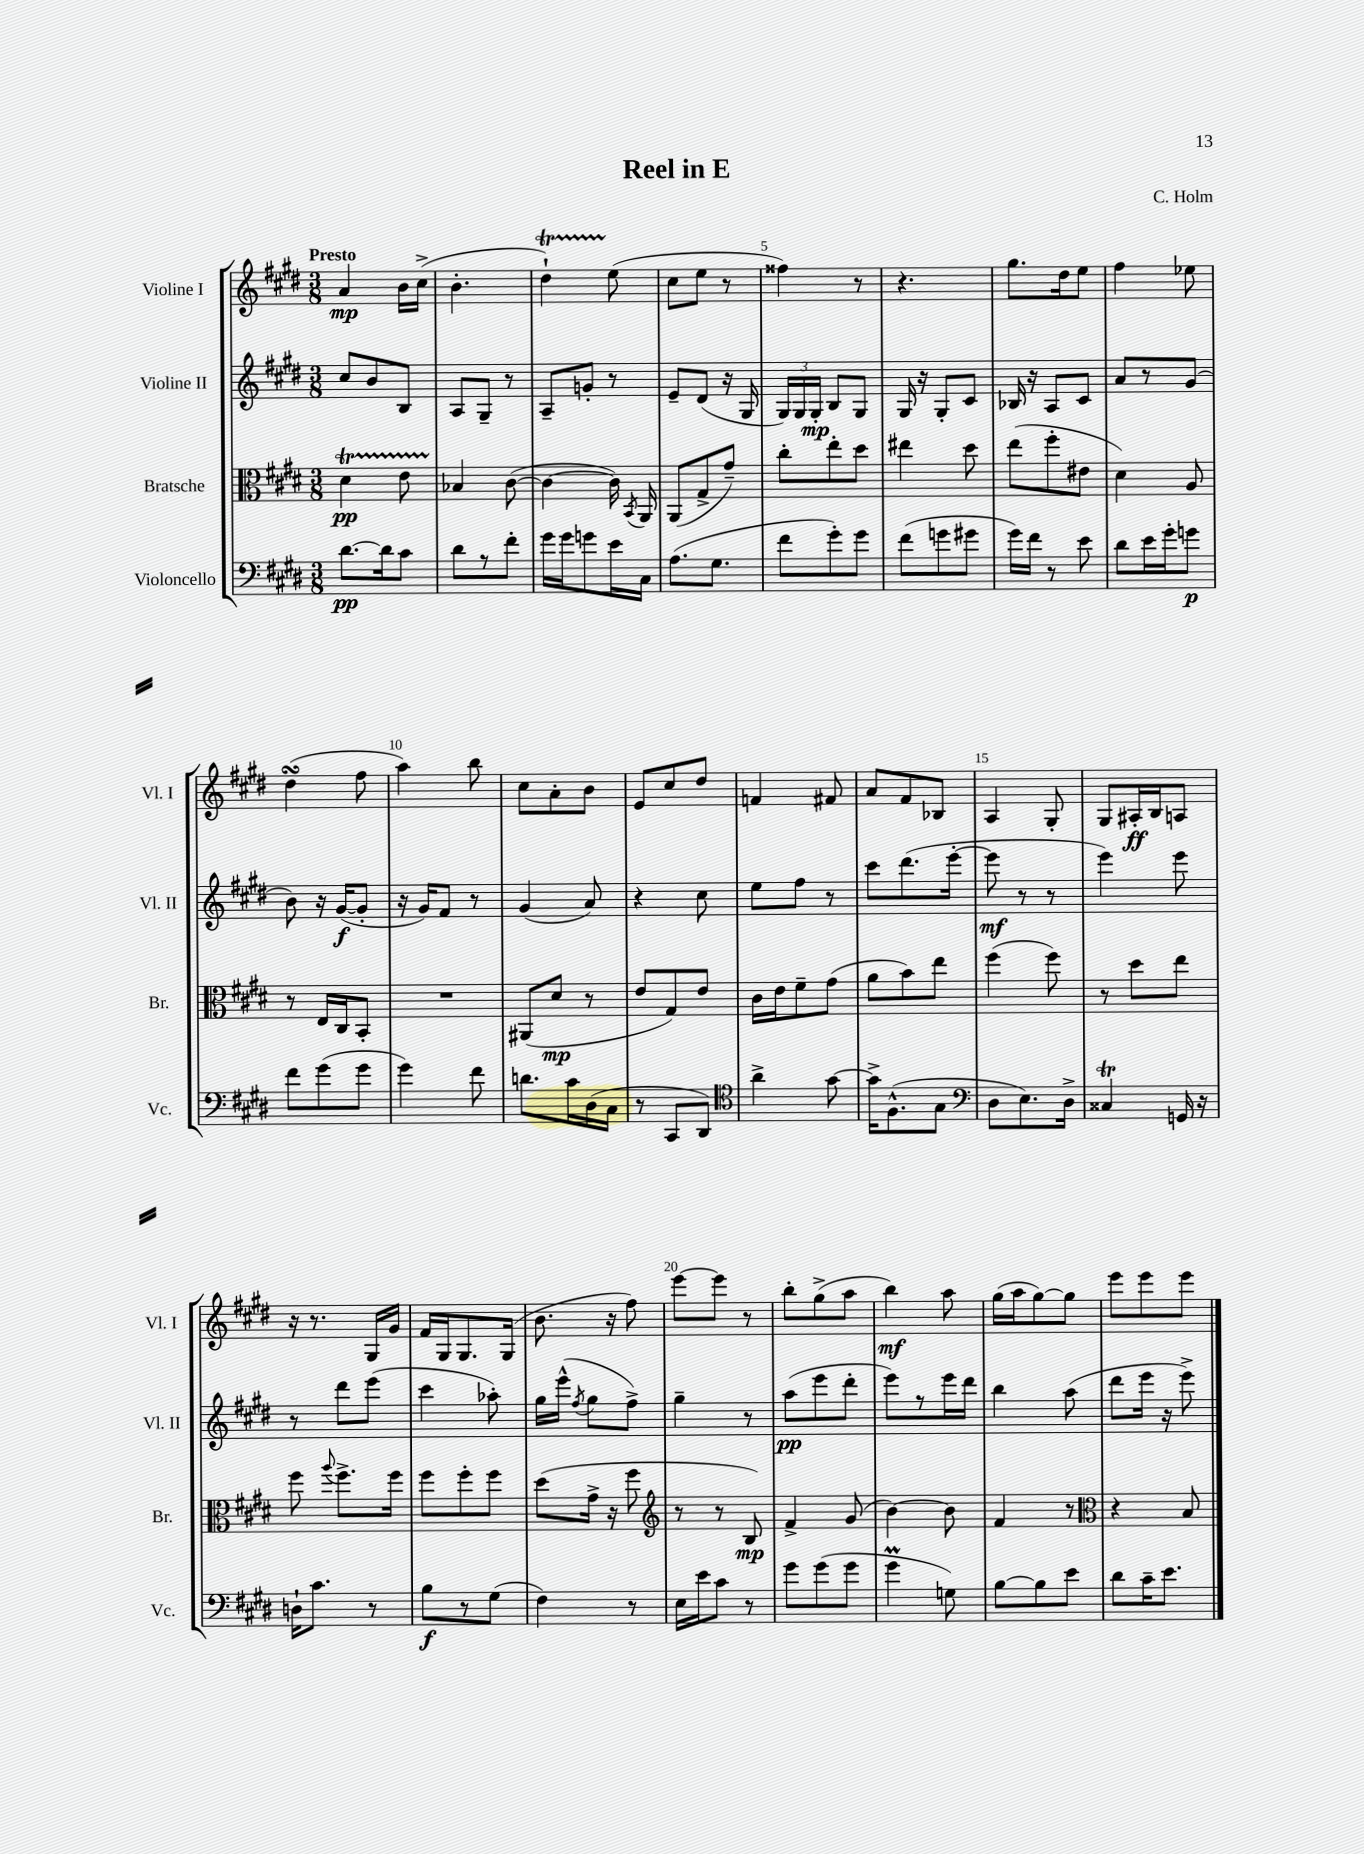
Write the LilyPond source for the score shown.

\header { title = "Reel in E" composer = "C. Holm" }
<<
\new StaffGroup <<
\new Staff = "s0" \with { instrumentName = "Violine I" shortInstrumentName = "Vl. I" } {
    \clef treble \key e \major \numericTimeSignature \time 3/8 \tempo "Presto"
    \autoBeamOff a'4\mp b'16[ cis''16]->( |
    b'4.-. |
    dis''4-!\startTrillSpan) e''8\stopTrillSpan( |
    cis''8[ e''8] r8 |
    fisis''4) r8 |
    r4. |
    gis''8.[ dis''16 e''8] |
    fis''4 ees''8 |
    dis''4\turn( fis''8 |
    a''4) b''8 |
    cis''8[ a'8-. b'8] |
    e'8[ cis''8 dis''8] |
    f'4 fis'8 |
    a'8[ fis'8 bes8] |
    a4 gis8-. |
    gis8[ ais16-.\ff b16 a8] |
    r16 r8. gis16[ gis'16] |
    fis'16[ gis16 gis8. gis16]( |
    b'8. r16 fis''8) |
    e'''8[~ e'''8] r8 |
    b''8[-. gis''8->( a''8] |
    b''4\mf) a''8 |
    gis''16[( a''16 gis''8~) gis''8] |
    e'''8[ e'''8 e'''8] \bar "|." |
}
\new Staff = "s1" \with { instrumentName = "Violine II" shortInstrumentName = "Vl. II" } {
    \clef treble \key e \major \numericTimeSignature \time 3/8
    \autoBeamOff cis''8[ b'8 b8] |
    a8[ gis8]-- r8 |
    a8[-- g'8]-. r8 |
    e'8[-- dis'8]( r16 gis16 |
    \tuplet 3/2 { gis16[) gis16 gis16]-.\mp } b8[ gis8] |
    gis16 r16 gis8[-. cis'8] |
    bes16 r16 a8[ cis'8] |
    a'8[ r8 gis'8]( |
    b'8) r16 gis'16[~\f( gis'8]-. |
    r16 gis'16[) fis'8] r8 |
    gis'4( a'8) |
    r4 cis''8 |
    e''8[ fis''8] r8 |
    cis'''8[ dis'''8.( e'''16]~-. |
    e'''8\mf r8 r8 |
    e'''4) e'''8 |
    r8 dis'''8[ e'''8]( |
    cis'''4 aes''8-.) |
    gis''16[ e'''16]-^( \acciaccatura { fis''8 } gis''8[ fis''8]->) |
    gis''4-- r8 |
    a''8[\pp( e'''8 dis'''8]-. |
    e'''8[) r8 e'''16 dis'''16] |
    b''4 a''8( |
    dis'''8[ e'''16] r16 e'''8->) \bar "|." |
}
\new Staff = "s2" \with { instrumentName = "Bratsche" shortInstrumentName = "Br." } {
    \clef alto \key e \major \numericTimeSignature \time 3/8
    \autoBeamOff dis'4\startTrillSpan\pp e'8 |
    bes4\stopTrillSpan cis'8~( |
    cis'4~ cis'16) \acciaccatura { b,8 } a,16 |
    a,8[( gis8-> gis'8]--) |
    cis''8[-. e''8-. dis''8] |
    eis''4 dis''8 |
    e''8[( fis''8-. eis'8] |
    dis'4) a8 |
    r8 e16[ cis16 b,8]-. |
    R4. |
    ais,8[( dis'8]\mp r8 |
    e'8[ gis8) e'8] |
    cis'16[ e'16 fis'8-- gis'8]( |
    a'8[ b'8) e''8] |
    fis''4( fis''8) |
    r8 dis''8[ e''8] |
    fis''8 \appoggiatura { a''8 } fis''8.[-> fis''16] |
    fis''8[ fis''8-. fis''8] |
    dis''8[( gis'16]-> r16 fis''8 |
    \clef treble r8 r8 b8\mp) |
    fis'4-> gis'8( |
    b'4~) b'8 |
    fis'4 r8 |
    \clef alto r4 b8 \bar "|." |
}
\new Staff = "s3" \with { instrumentName = "Violoncello" shortInstrumentName = "Vc." } {
    \clef bass \key e \major \numericTimeSignature \time 3/8
    \autoBeamOff dis'8.[~\pp dis'16 cis'8] |
    dis'8[ r8 fis'8]-. |
    gis'16[ gis'16 g'8 e'16 cis16] |
    a8.[( gis8.] |
    fis'8[ gis'8-.) gis'8] |
    fis'8[( g'8 gis'8] |
    gis'16[) fis'16] r8 e'8 |
    dis'8[ e'16 gis'16-. g'8]\p |
    fis'8[ gis'8( gis'8] |
    gis'4) fis'8 |
    d'8.[ cis'16 dis16( cis16] |
    r8 cis,8[ dis,8]) |
    \clef tenor a'4-> gis'8~ |
    gis'16[-> fis8.-^( gis8] |
    \clef bass dis8[ e8.) dis16]-> |
    cisis4\trill g,16 r16 |
    d16[-! cis'8.] r8 |
    b8[\f r8 gis8]( |
    fis4) r8 |
    e16[ e'16 cis'8] r8 |
    gis'8[ gis'8( gis'8] |
    gis'4\prall g8) |
    b8[~ b8 e'8] |
    dis'8[ cis'16-- e'8.] \bar "|." |
}
>>
>>
\layout { \context { \Score \override BarNumber.break-visibility = ##(#f #t #t) barNumberVisibility = #(every-nth-bar-number-visible 5) } }
